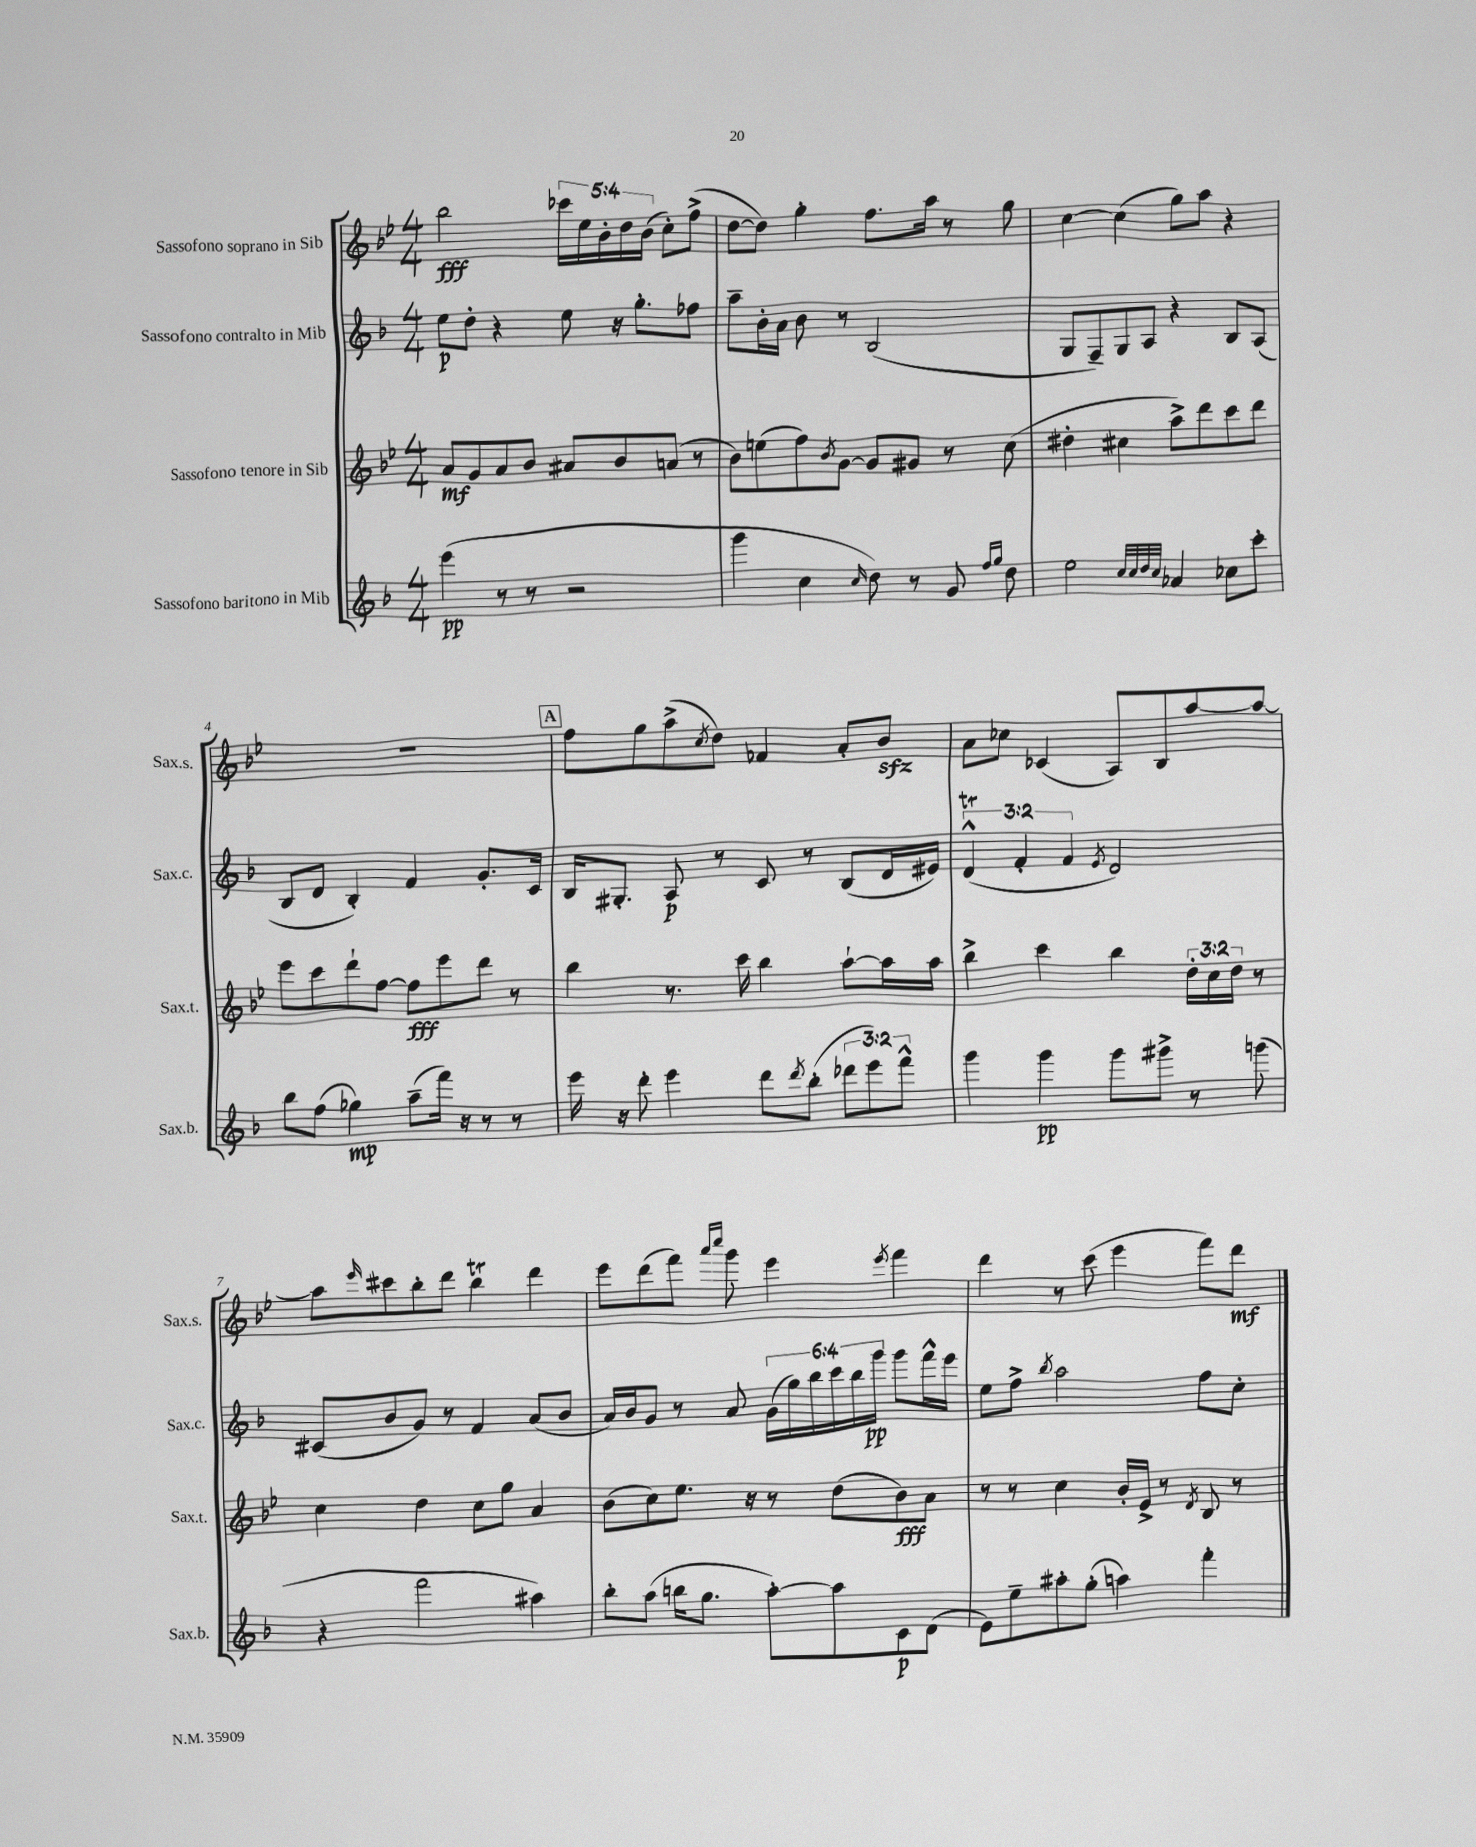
<<
\new StaffGroup <<
\new Staff = "s0" \with { instrumentName = "Sassofono soprano in Sib" shortInstrumentName = "Sax.s." } {
    \clef treble \key bes \major \numericTimeSignature \time 4/4 \override Staff.TupletNumber.text = #tuplet-number::calc-fraction-text
    bes''2\fff \tuplet 5/4 { ces'''16 ees''16 bes'16-. d''16 bes'16( } c''8-.) f''8->( |
    d''8~ d''8) g''4-. f''8. a''16 r8 g''8 |
    c''4~ c''4( g''8) a''8 r4 |
    R1 |
    \mark \markup { \box "A" } f''8 g''8 a''8->( \acciaccatura { c''8 } d''8) fes'4 a'8-. bes'8\sfz |
    a'8 ces''8 ces'4( a8) bes8 a''8~ a''8~ |
    a''8 \grace { ees'''16 } cis'''8 bes''8-. d'''8 bes''4\trill d'''4 |
    ees'''8 d'''8( f'''8) \grace { a'''16 c''''16 } g'''8 ees'''4 \acciaccatura { ees'''8 } f'''4 |
    d'''4 r8 c'''8( ees'''4 f'''8) d'''8\mf \bar "|." |
}
\new Staff = "s1" \with { instrumentName = "Sassofono contralto in Mib" shortInstrumentName = "Sax.c." } {
    \clef treble \key f \major \numericTimeSignature \time 4/4 \override Staff.TupletNumber.text = #tuplet-number::calc-fraction-text
    e''8\p d''8-. r4 e''8 r16 g''8.-. fes''8 |
    a''8-- bes'16-. a'16 bes'8 r8 bes2( |
    g8 f8--) g8 a8 r4 bes8 a8( |
    bes8 d'8 bes4-.) f'4 g'8.-. c'16 |
    \mark \markup { \box "A" } bes16 gis8.-. a8\p r8 c'8 r8 bes8( d'16 eis'16) |
    \tuplet 3/2 { d'4-^\trill( f'4-. f'4 } \acciaccatura { e'8 } d'2) |
    cis'8( bes'8 g'8) r8 f'4 a'8( bes'8 |
    a'16) bes'16 g'8 r8 a'8 \tuplet 6/4 { g'16( g''16) bes''16 c'''16 bes''16 g'''16\pp } g'''8 f'''16-^ e'''16 |
    e''8 f''8-> \acciaccatura { bes''8 } a''2 f''8 c''8-. \bar "|." |
}
\new Staff = "s2" \with { instrumentName = "Sassofono tenore in Sib" shortInstrumentName = "Sax.t." } {
    \clef treble \key bes \major \numericTimeSignature \time 4/4 \override Staff.TupletNumber.text = #tuplet-number::calc-fraction-text
    a'8\mf g'8 a'8 bes'8 ais'8 bes'8 a'8( r8 |
    bes'8) e''8( f''8) \acciaccatura { bes'8 } g'8~ g'8 gis'8 r8 c''8( |
    dis''4-. cis''4 a''8->) d'''8 c'''8 d'''8 |
    ees'''8 c'''8 d'''8-! f''8~ f''8\fff ees'''8 d'''8 r8 |
    \mark \markup { \box "A" } bes''4 r8. c'''16 bes''4 a''8~-! a''16 a''16 |
    bes''4-> c'''4 bes''4 \tuplet 3/2 { d''16-. c''16 d''16 } r8 |
    c''4 d''4 c''8 g''8 a'4 |
    bes'8( c''8) ees''8. r16 r8 d''8( bes'8\fff) a'8 |
    r8 r8 c''4 bes'16-. ees'16-> r8 \acciaccatura { d'8 } bes8 r8 \bar "|." |
}
\new Staff = "s3" \with { instrumentName = "Sassofono baritono in Mib" shortInstrumentName = "Sax.b." } {
    \clef treble \key f \major \numericTimeSignature \time 4/4 \override Staff.TupletNumber.text = #tuplet-number::calc-fraction-text
    e'''4\pp( r8 r8 r2 |
    g'''4 c''4 \grace { c''16 } d''8) r8 g'8 \grace { f''16 g''16 } d''8 |
    e''2 \grace { c''32 c''32 d''32 c''32 } aes'4 ces''8 c'''8-. |
    bes''8 f''8( ges''4\mp) a''8--( f'''16) r16 r8 r8 |
    \mark \markup { \box "A" } e'''16 r16 d'''8-. e'''4 d'''8 \acciaccatura { d'''8 } bes''8-.( \tuplet 3/2 { des'''8 e'''8) f'''8-^ } |
    g'''4 g'''4\pp g'''8 gis'''8-> r8 g'''8( |
    r4 f'''2 ais''4) |
    bes''8-. a''8( b''16 g''8. a''8~-.) a''8 c'8\p d'8( |
    e'8) e''8-- ais''8-. g''8-.( a''4) f'''4-. \bar "|." |
}
>>
>>
